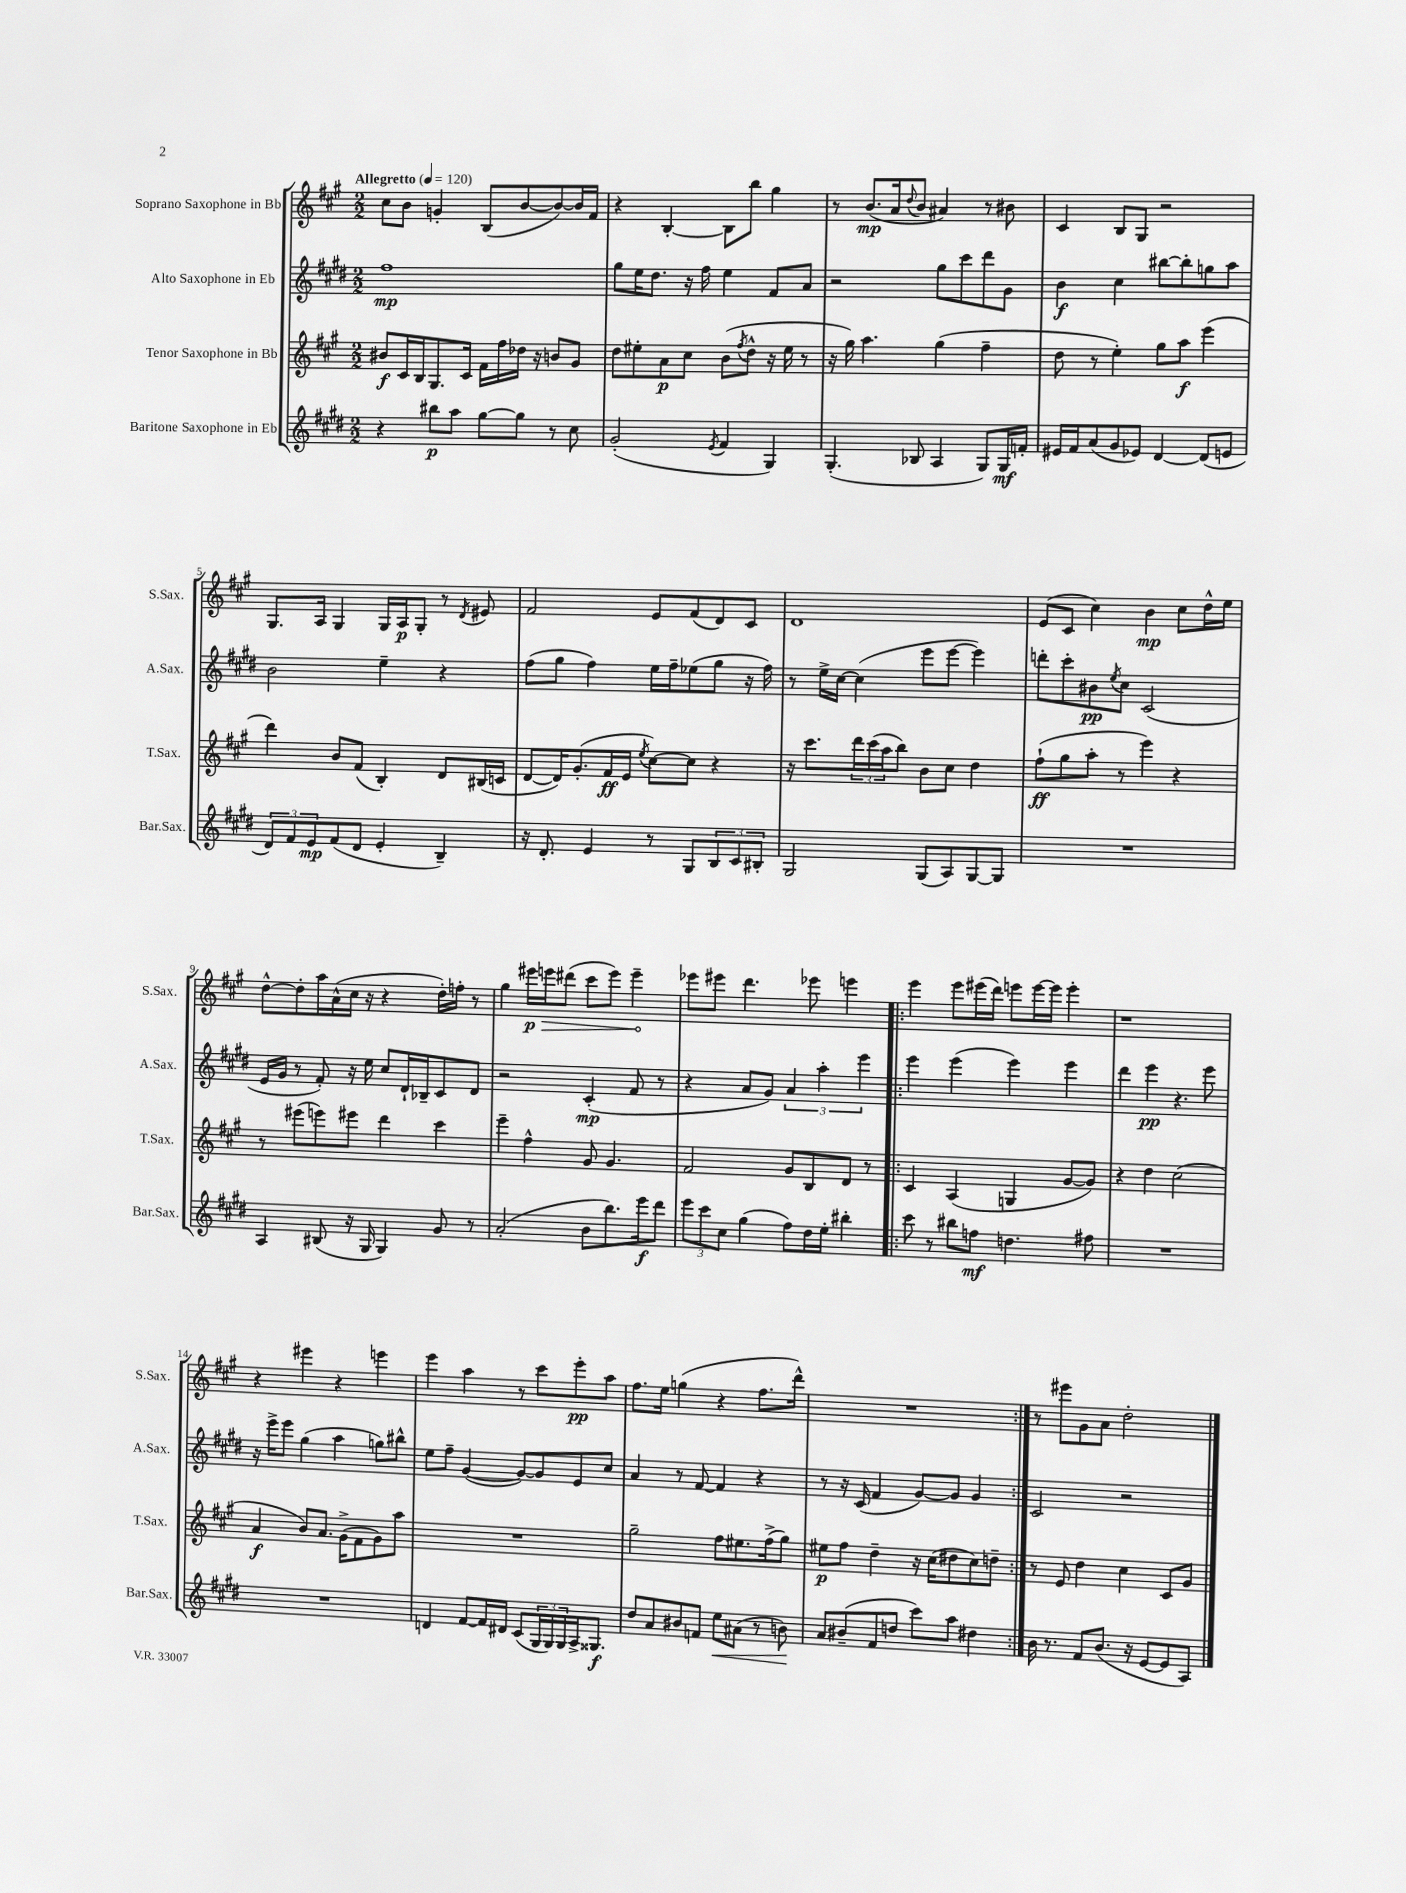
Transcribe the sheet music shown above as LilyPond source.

<<
\new StaffGroup <<
\new Staff = "s0" \with { instrumentName = "Soprano Saxophone in Bb" shortInstrumentName = "S.Sax." } {
    \clef treble \key a \major \numericTimeSignature \time 2/2 \tempo "Allegretto" 4 = 120
    cis''8 b'8 g'4-. b8( b'8~ b'8~) b'16 fis'16 |
    r4 b4~-. b8 b''8 gis''4 |
    r8 b'8.\mp( a'16 \appoggiatura { d''8 } b'8 ais'4) r8 bis'8 |
    cis'4 b8 gis8 r2 |
    gis8. a16 gis4 gis16 a16\p gis8-. r8 \acciaccatura { d'8 } eis'8 |
    fis'2 e'8 fis'8( d'8) cis'8 |
    d'1 |
    e'8( cis'8 cis''4) b'4\mp cis''8 d''16-^ e''16 |
    d''8~-^ d''8-. a''16 a'16-^( cis''16 r16 r4 d''16-.) f''16-. r8 |
    gis''4 \once \override Hairpin.circled-tip = ##t eis'''16\p\> e'''16 dis'''8( cis'''8 e'''8) e'''4--\! |
    ees'''8 eis'''8 d'''4. ees'''8 e'''4 |
    \repeat volta 2 { e'''4 e'''8 eis'''16( d'''16) e'''8 e'''16~ e'''16 e'''4-. |
    r1 |
    r4 eis'''4 r4 e'''4 |
    e'''4 a''4 r8 cis'''8 e'''8-.\pp a''8 |
    fis''8. e''16 g''4( r4 fis''8. d'''16-^) |
    R1 | }
    r8 eis'''8 gis'8 a'8 d''2-. \bar "|." |
}
\new Staff = "s1" \with { instrumentName = "Alto Saxophone in Eb" shortInstrumentName = "A.Sax." } {
    \clef treble \key e \major \numericTimeSignature \time 2/2
    fis''1\mp |
    gis''8 e''16 dis''8. r16 fis''16 e''4 fis'8 a'8 |
    r2 gis''8 cis'''8 dis'''8 gis'8 |
    b'4\f cis''4 bis''8~ bis''8-. g''8 a''8 |
    b'2 e''4-- r4 |
    fis''8( gis''8 fis''4) e''16 fis''16-- ees''8( gis''8 r16 fis''16) |
    r8 e''16-> cis''16~ cis''4( e'''8 e'''8~ e'''4) |
    d'''8-. cis'''8-. bis'8\pp \acciaccatura { e''8 } cis''8 cis'2( |
    e'16 gis'16 r8 fis'8-.) r16 e''16 cis''8 dis'16-! bes16-- cis'8 dis'8 |
    r2 cis'4-.\mp( fis'8 r8 |
    r4 a'8 gis'8) \tuplet 3/2 { a'4 a''4-. e'''4 } |
    \repeat volta 2 { e'''4 e'''4( e'''4) e'''4 |
    dis'''4 e'''4\pp r4. e'''8 |
    r16 e'''16-> e'''8 gis''4( a''4 g''8) bis''8-^ |
    e''8 fis''8-- gis'4~( gis'8~) gis'8 e'8 cis''8 |
    a'4 r8 fis'8~ fis'4 r4 |
    r8 r16 cis'16( fis'4 gis'8~) gis'8 gis'4 | }
    cis'2 r2 \bar "|." |
}
\new Staff = "s2" \with { instrumentName = "Tenor Saxophone in Bb" shortInstrumentName = "T.Sax." } {
    \clef treble \key a \major \numericTimeSignature \time 2/2
    bis'8\f cis'16 b16 gis8. cis'16 fis'16 fis''16 des''16 r16 b'8 gis'8 |
    d''8 eis''8-. a'8\p cis''8 b'8( \acciaccatura { fis''8 } d''8-^ r16 eis''16 r8 |
    r16 gis''16) a''4. gis''4( fis''4-- |
    d''8 r8 e''4-.) gis''8 a''8\f e'''4( |
    d'''4) b'8 fis'8( b4-.) d'8 bis16( c'16 |
    d'8~ d'16) gis'8.-.( fis'16\ff e'16 \acciaccatura { e''8 } cis''8~) cis''8 r4 |
    r16 cis'''8. \tuplet 3/2 { d'''16 cis'''16( a''16 } b''8) b'8 cis''8 d''4 |
    fis''8-!\ff( gis''8 a''8-. r8 e'''4) r4 |
    r8 eis'''8( e'''8) eis'''8 d'''4 cis'''4 |
    e'''4-- fis''4-^ gis'8 gis'4. |
    fis'2 gis'8 b8 d'8 r8 |
    \repeat volta 2 { cis'4 a4( g4 gis'8~ gis'8) |
    r4 d''4 cis''2( |
    a'4\f b'8) a'8. gis'16->( fis'8 gis'8) a''8 |
    R1 |
    gis''2-- fis''8 eis''8. fis''16->( gis''8) |
    eis''8\p fis''8 d''4-- r16 cis''16( dis''8 cis''8) d''8-- | }
    r8 e'8 d''4 cis''4 cis'8 gis'8 \bar "|." |
}
\new Staff = "s3" \with { instrumentName = "Baritone Saxophone in Eb" shortInstrumentName = "Bar.Sax." } {
    \clef treble \key e \major \numericTimeSignature \time 2/2
    r4 bis''8\p a''8 gis''8~ gis''8 r8 cis''8 |
    gis'2-.( \acciaccatura { e'8 } fis'4 gis4) |
    gis4.-.( bes8 a4 gis8) gis16\mf f'16-. |
    eis'16 fis'16 a'8( gis'8 ees'8) dis'4~ dis'8( e'8 |
    \tuplet 3/2 { dis'8) fis'8 e'8\mp } fis'8( dis'8 e'4-. b4--) |
    r16 dis'8.-. e'4 r8 gis8 \tuplet 3/2 { b8 cis'8 bis8-. } |
    gis2 gis8( a8) gis8~ gis8 |
    R1 |
    a4 bis8( r16 gis16 gis4) gis'8 r8 |
    a'2-.( b'8 b''8.) e'''16\f dis'''8 |
    \tuplet 3/2 { e'''8 cis'''8 cis''8 } gis''4( fis''8) dis''16 e''16-. bis''4-. |
    \repeat volta 2 { cis'''8 r8 bis''8 f''8\mf d''4. fis''8 |
    R1 |
    R1 |
    d'4 fis'8~ fis'16 dis'16 cis'8( \tuplet 3/2 { gis16 gis16) gis16 } a16-> gisis8.\f |
    dis''8 a'8 bis'8 f'8 e''8\< ais'8( r8 b'8\!) |
    a'8 bis'8--( fis'8 d''8 cis'''8) a''8 dis''4 | }
    b'16 r8. fis'8 b'8.( r16 e'8~ e'8 a8) \bar "|." |
}
>>
>>
